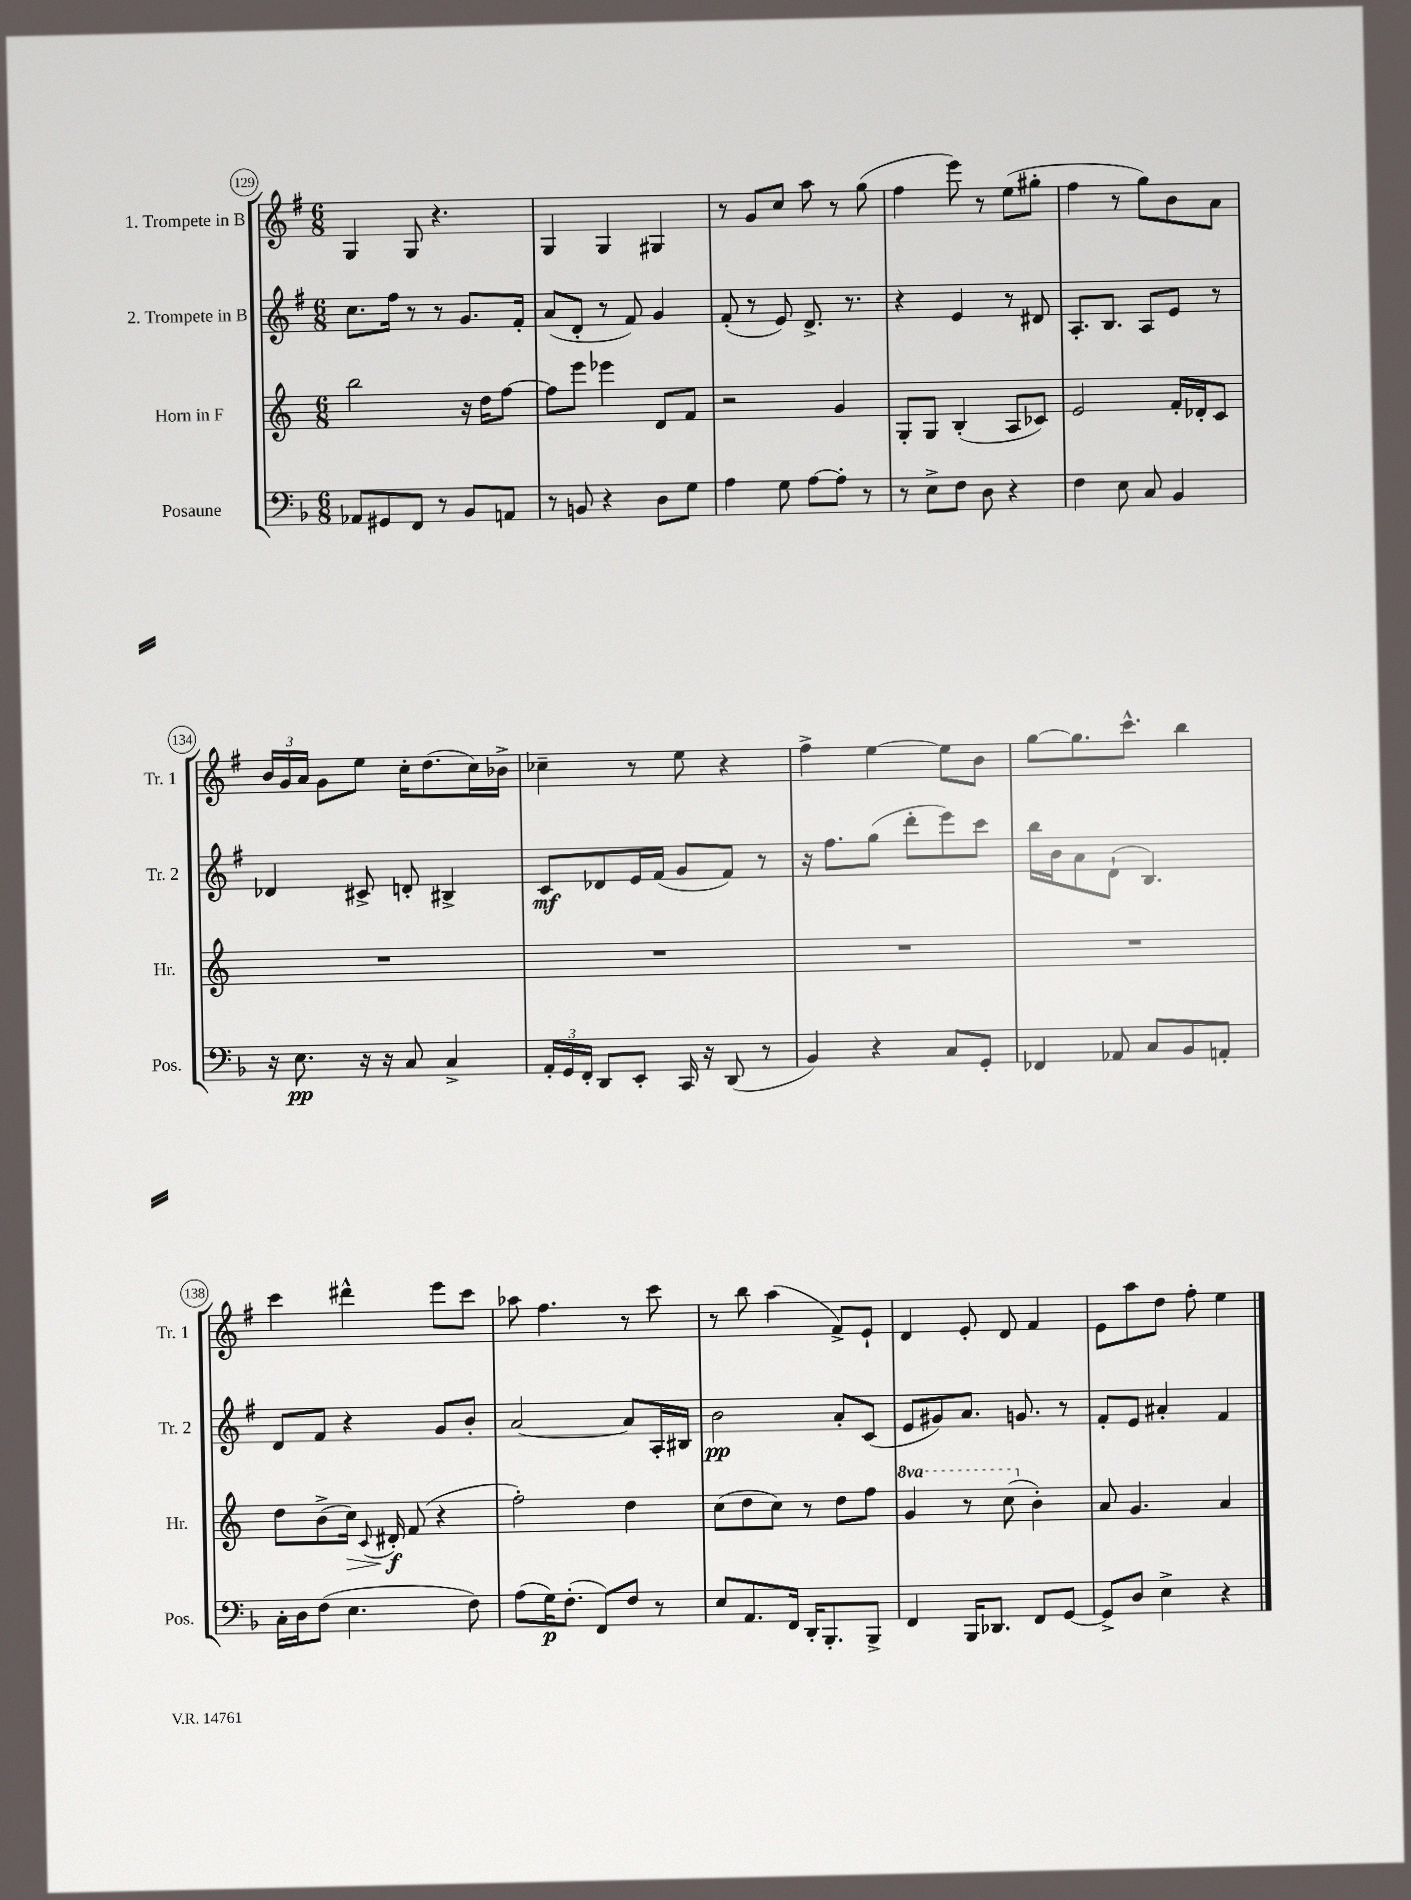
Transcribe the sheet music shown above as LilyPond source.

<<
\new StaffGroup <<
\new Staff = "s0" \with { instrumentName = "1. Trompete in B" shortInstrumentName = "Tr. 1" } {
    \clef treble \key g \major \numericTimeSignature \time 6/8
    \autoBeamOff g4 g8 r4. |
    g4 g4 gis4 |
    r8 g'8[ c''8] a''8 r8 g''8( |
    fis''4 e'''8) r8 e''8[( gis''8]-. |
    fis''4 r8 g''8[) b'8 a'8] |
    \tuplet 3/2 { b'16[ g'16 a'16] } g'8[ e''8] c''16[-. d''8.( c''16) bes'16]-> |
    ces''4-- r8 e''8 r4 |
    fis''4-> e''4~ e''8[ b'8] |
    g''8[~ g''8. c'''8.]-^ b''4 |
    c'''4 dis'''4-^ e'''8[ c'''8] |
    aes''8 fis''4. r8 c'''8 |
    r8 b''8 a''4( fis'8[->) e'8]-! |
    d'4 e'8-. d'8 fis'4 |
    e'8[ a''8 d''8] fis''8-. e''4 \bar "|." |
}
\new Staff = "s1" \with { instrumentName = "2. Trompete in B" shortInstrumentName = "Tr. 2" } {
    \clef treble \key g \major \numericTimeSignature \time 6/8
    \autoBeamOff c''8.[ fis''16] r8 r8 g'8.[ fis'16]-. |
    a'8[( d'8]-. r8 fis'8) g'4 |
    fis'8-.( r8 e'8) d'8.-> r8. |
    r4 e'4 r8 dis'8 |
    a8.[-. b8.] a8[ e'8] r8 |
    des'4 cis'8-> d'8-. bis4-> |
    c'8[\mf des'8 e'16 fis'16]( g'8[ fis'8]) r8 |
    r16 fis''8.[ g''8]( d'''8[-. e'''8) c'''8] |
    b''16[ b'16 a'8 d'8]-!( b4.) |
    d'8[ fis'8] r4 g'8[ b'8]-. |
    a'2~ a'8[ a16-. bis16] |
    b'2\pp a'8[-. c'8]( |
    e'8[ gis'8) a'8.] g'8. r8 |
    fis'8[-. e'8] ais'4-. fis'4 \bar "|." |
}
\new Staff = "s2" \with { instrumentName = "Horn in F" shortInstrumentName = "Hr." } {
    \clef treble \key c \major \numericTimeSignature \time 6/8 \set Staff.ottavationMarkups = #ottavation-simple-ordinals
    \autoBeamOff b''2 r16 d''16[ f''8]~ |
    f''8[ e'''8] ees'''4 d'8[ f'8] |
    r2 g'4 |
    g8[-. g8] b4-.( a8[ ces'8]) |
    e'2 f'16[-. des'16-. c'8] |
    R2. |
    R2. |
    R2. |
    R2. |
    d''8[ b'8->( c''16]\>) \appoggiatura { c'8 } dis'16-.\f\! f'8( r4 |
    f''2-.) d''4 |
    c''8[( d''8 c''8]) r8 d''8[ f''8] |
    \ottava #1 g''4 r8 c'''8( \ottava #0 b'4-.) |
    a'8 g'4. a'4 \bar "|." |
}
\new Staff = "s3" \with { instrumentName = "Posaune" shortInstrumentName = "Pos." } {
    \clef bass \key f \major \numericTimeSignature \time 6/8
    \autoBeamOff aes,8[ gis,8 f,8] r8 bes,8[ a,8] |
    r8 b,8 r4 d8[ g8] |
    a4 g8 a8[~ a8]-. r8 |
    r8 e8[-> f8] d8 r4 |
    f4 e8 c8 bes,4 |
    r16 e8.\pp r16 r16 c8 c4-> |
    \tuplet 3/2 { a,16[-. g,16 f,16]-. } d,8[ e,8]-. c,16 r16 d,8( r8 |
    bes,4) r4 c8[ g,8]-. |
    fes,4 aes,8 c8[ bes,8 a,8]-. |
    c16[-. d16 f8]( e4. f8) |
    a8[( g16\p) f8.]-.( f,8[) f8] r8 |
    e8[ a,8. f,16] d,16[-. bes,,8.-. bes,,8]-> |
    f,4 bes,,16[ des,8.] f,8[ g,8]~ |
    g,8[-> d8] e4-> r4 \bar "|." |
}
>>
>>
\layout { \context { \Score currentBarNumber = #129 \override BarNumber.stencil = #(make-stencil-circler 0.1 0.3 ly:text-interface::print) } }
